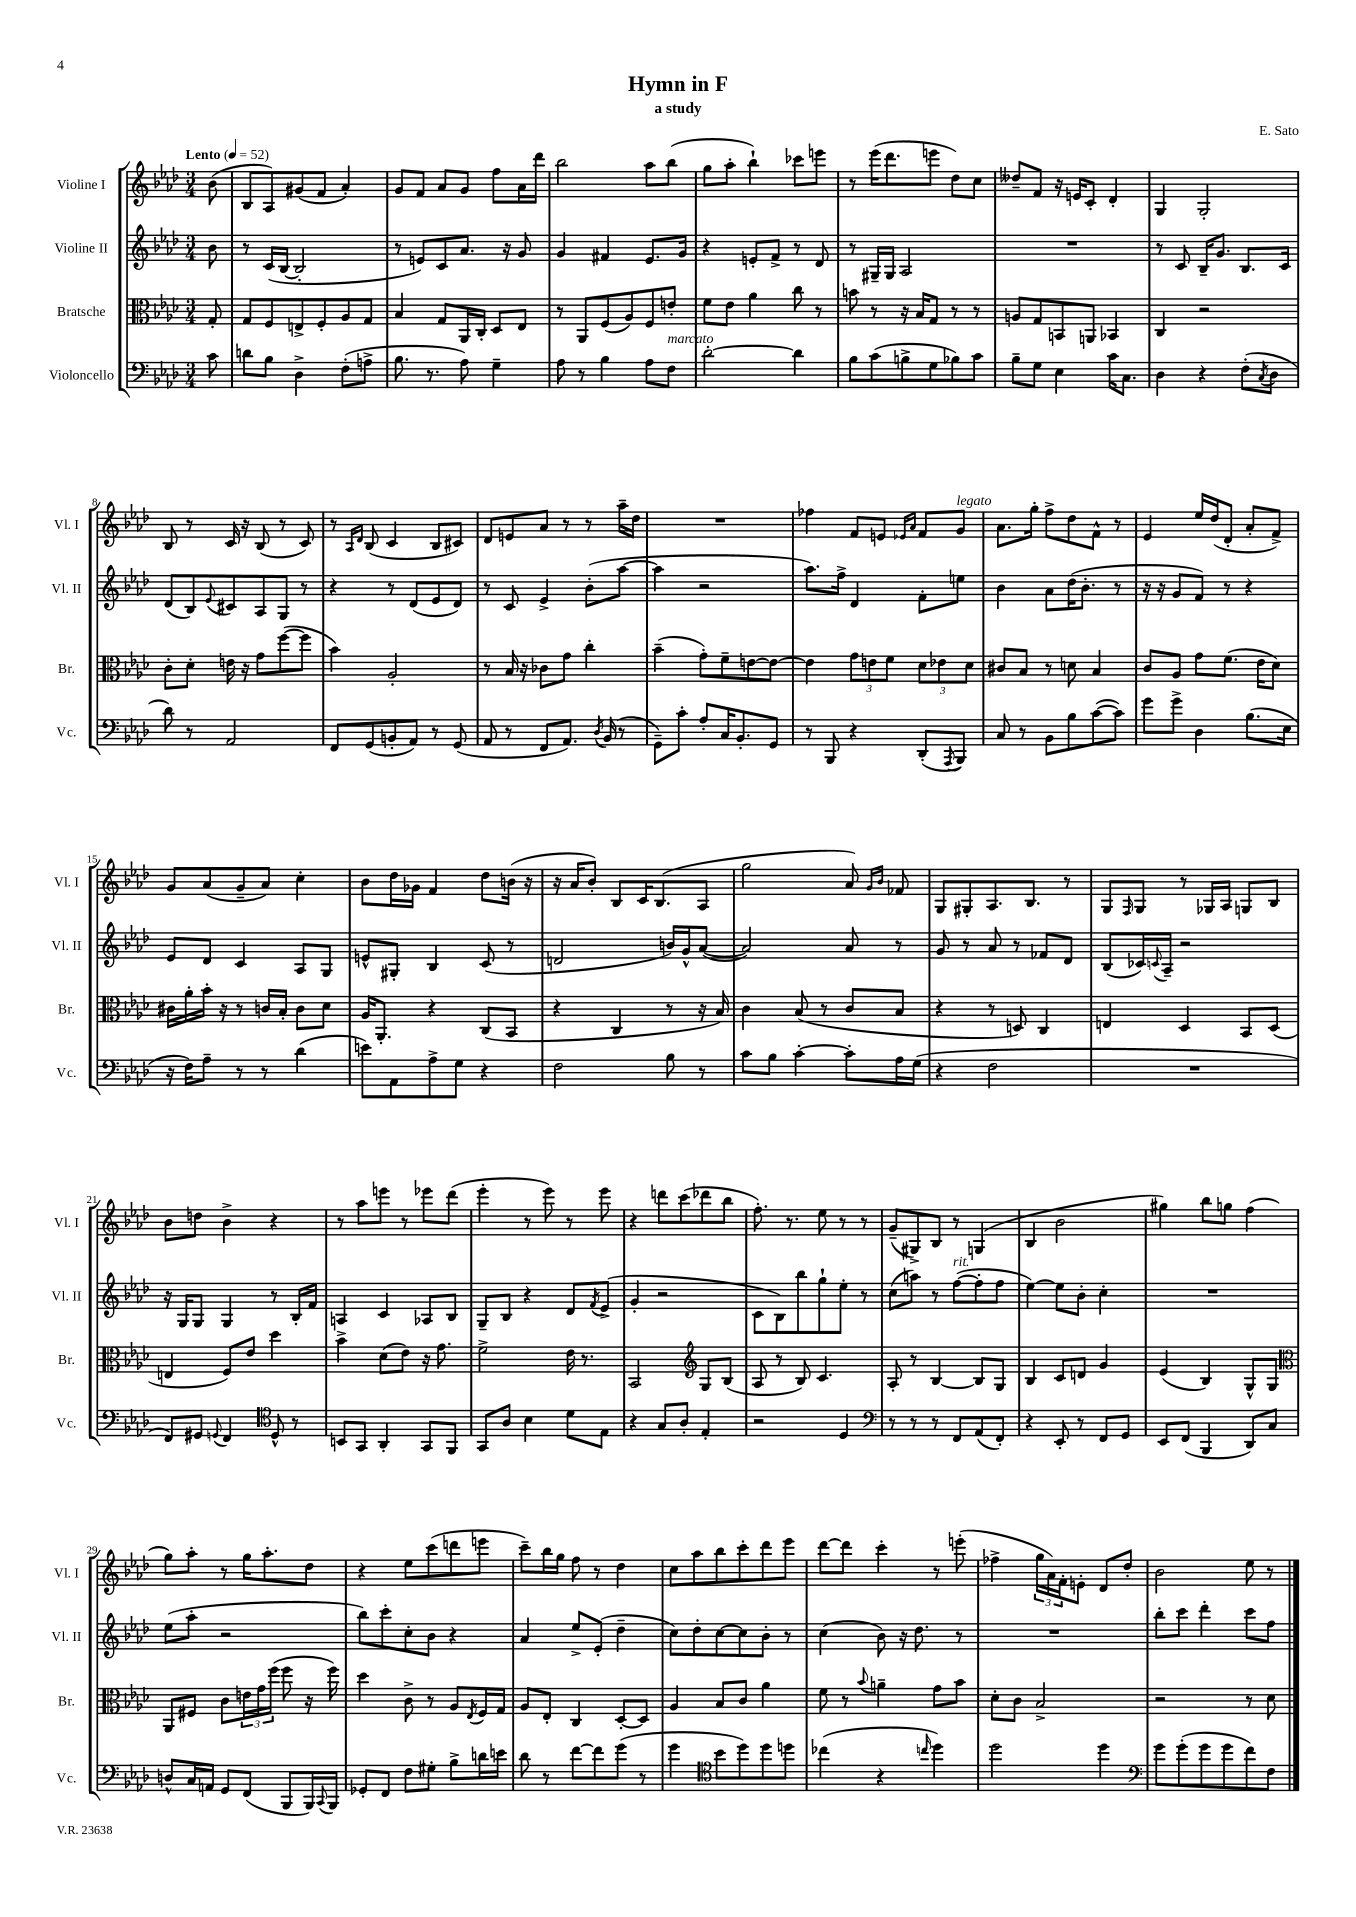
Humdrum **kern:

**kern	**kern	**kern	**kern
*part4	*part3	*part2	*part1
*staff4	*staff3	*staff2	*staff1
*I"Violoncello	*I"Bratsche	*I"Violine II	*I"Violine I
*I'Vc.	*I'Br.	*I'Vl. II	*I'Vl. I
*clefF4	*clefC3	*clefG2	*clefG2
*k[b-e-a-d-]	*k[b-e-a-d-]	*k[b-e-a-d-]	*k[b-e-a-d-]
*M3/4	*M3/4	*M3/4	*M3/4
*MM52	*MM52	*MM52	*MM52
=	=	=	=
!	!	!	!LO:TX:a:B:t=Lento
8c\	8G'/	8b-\	(8b-\
=1	=1	=1	=1
8dn\L	8G/L	8r	8B-/L
8B-\J	8F/	(16c/LL	8A-/)
.	.	[16B-/JJ	.
4D-^\	8En^/	2B-'/]	(8g#X/
.	8F'/	.	8f/J
(8F'\L	8A-/	.	4a-'/)
8An^\J	8G/J	.	.
=2	=2	=2	=2
8.B-\	4B-/	8r	8g/L
.	.	8en/L)	8f/J
8.r	.	.	.
.	8G/L	8c/	8a-/L
8A-\)	16AA-/L	8.a-/J	8g/J
.	16C'/JJ	.	.
4G~\	8D-/L	.	8ff\L
.	.	16r	.
.	8E-/J	8g/	16a-\L
.	.	.	16ddd-\JJ
=3	=3	=3	=3
8A-\	8r	4g/	2bb-\
8r	8AA-/L	.	.
4B-\	(8F/	4f#X/	.
.	8A-/)	.	.
8A-\L	8F/	8.e-/L	8aa-\L
!LO:TX:a:i:t=marcato	!	!	!
8F\J	8en'/J	.	(8bb-\J
.	.	16g/Jk	.
=4	=4	=4	=4
[2d-'\	8f\L	4r	8gg\L
.	8e-\J	.	8aa-'\J
.	4a-\	8en'/L	4bb-`\)
.	.	8f^/J	.
4d-\]	8cc\	8r	8ccc-X\L
.	8r	8d-/	8eeen\J
=5	=5	=5	=5
8B-\L	8bn\	8r	8r
(8c\	8r	16G#X~/LL	(16eee-\KL
.	.	16G#/JJ	8.ddd-\
8Bn^\	16r	2A-/	.
.	16B-/KL	.	.
8G\	8G/J	.	8eeen\J
8B-X\)	8r	.	8dd-\L)
8c\J	8r	.	8cc\J
=6	=6	=6	=6
8B-~\L	8An/L	2.r	8dd--X~/L
8G\J	8G/	.	8f/J
4E-\	8BBn/	.	16r
.	.	.	16en/KL
.	8AAn/J	.	8c'/J
16c\KL	4BB-X/	.	4d-'/
8.C\J	.	.	.
=7	=7	=7	=7
4D-\	4C/	8r	4G/
.	.	8c/	.
4r	2r	16B-~/KL	2G'/
.	.	8.g/J	.
(8F'\L	.	8.B-/L	.
8qC/	.	.	.
8D-\J	.	.	.
.	.	16c/Jk	.
!!LO:LB:g=z
=8	=8	=8	=8
8d-\)	8c'\L	(8d-/L	8B-/
8r	8d-'\J	8B-/)	8r
.	.	8qqe-/	.
2AA-/	16en\	8c#X/	16c/
.	16r	.	16r
.	8g\L	8A-/	(8B-/
.	([8ff\	8G/J	8r
.	8ff\J]	8r	8c/)
=9	=9	=9	=9
8FF/L	4b-\)	4r	8r
.	.	.	16qqA-/LL
.	.	.	16qqd-/JJ
(8GG/	.	.	(8B-/
8BBn'/	2A-'/	8r	4c/
8AA-/J)	.	(8d-/L	.
8r	.	8e-/	8B-/L
(8GG/	.	8d-/J)	8c#X/J)
=10	=10	=10	=10
8AA-/	8r	8r	8d-/L
8r	16B-/	8c/	8en/
.	16r	.	.
8FF/L	8c-X\L	4e-^/	8a-/J
8.AA-/J)	8g\J	.	8r
.	4cc'\	(8b-'\L	8r
8qD-/	.	.	.
(16BB-/	.	.	.
8r	.	[8aa-\J	16aa-~\LL
.	.	.	16dd-\JJ
=11	=11	=11	=11
8GG~\L)	(4b-~\	4aa-\]	2.r
8c'\J	.	.	.
8A-'/L	8g'\L)	2r	.
16C/K	8f~\	.	.
8.BB-'/	.	.	.
.	[8en\	.	.
8GG/J	8e\J_	.	.
=12	=12	=12	=12
8r	4e\]	8.aa-\L)	4ff-X\
8BBB-/	.	.	.
.	.	16ff^\Jk	.
4r	12g\L	4d-/	8f/L
.	12en\	.	.
.	.	.	8en/J
.	12f\J	.	.
.	.	.	16qqe-X/LL
.	.	.	16qqa-/JJ
(8DD-'/L	12d-\L	8f'\L	8f/L
.	12e-X\	.	.
8qAAA-/	.	.	.
!	!	!	!LO:TX:a:i:t=legato
8BBB-/J)	.	8een\J	8g/J
.	12d-\J	.	.
=13	=13	=13	=13
8C/	8c#X/L	4b-\	8.a-\L
8r	8B-/J	.	.
.	.	.	16gg'\Jk
8BB-\L	8r	8a-\L	8ff^\L
8B-\	8dn\	(16dd-\K	8dd-\
.	.	8.b-'\J	.
([8c\	4B-/	.	8f^^\J
8c\J])	.	8r	8r
=14	=14	=14	=14
8g\L	8c/L	16r	4e-/
.	.	16r	.
8g^\J	8A-/J	8g/L	.
4D-\	8g\L	8f/J)	16ee-/LL
.	.	.	(16dd-/J
.	(8.f\J	8r	8d-'/J
(8.B-\L	.	4r	8a-'/L
.	16e-\KL	.	.
.	8d-\J)	.	8f^/J)
16E-\Jk	.	.	.
!!LO:LB:g=z
=15	=15	=15	=15
16r	16c#X\LL	8e-/L	8g/L
16F\KL)	16a-'\	.	.
8A-~\J	16b-'\JJ	8d-/J	(8a-/
.	16r	.	.
8r	8r	4c/	8g~/
8r	16cn/LL	.	8a-/J)
.	16B-'/JJ	.	.
(4d-\	8c\L	8A-/L	4cc'\
.	8d-\J	8G/J	.
=16	=16	=16	=16
8en\L)	16A-/KL	8en^^/L	8b-\L
.	8.AA-'/J	.	.
8AA-\	.	8G#X'/J	16dd-\L
.	.	.	16g-X\JJ
8A-^\	4r	4B-/	4f/
8G\J	.	.	.
4r	(8C/L	(8c/	8dd-\L
.	8BB-/J	8r	(16bn\Jk
.	.	.	16r
=17	=17	=17	=17
2F\	4r	2dn/	16r
.	.	.	16a-/KL
.	.	.	8b-'/J)
.	4C/	.	8B-/L
.	.	.	16c/K
.	.	.	(8.B-/
8B-\	8r	16bn/LL)	.
.	.	16g^^/J	.
8r	16r	([8a-/J	8A-/J
.	16B-/)	.	.
=18	=18	=18	=18
8c\L	4c\	2a-/])	2gg\
8B-\J	.	.	.
[4c'\	(8B-/	.	.
.	8r	.	.
8c'\L]	8c/L	8a-/	8a-/)
.	.	.	16qqg/LL
.	.	.	16qqb-/JJ
16A-\L	8B-/J	8r	8f-X/
(16G\JJ	.	.	.
=19	=19	=19	=19
4r	4r	8g/	8G/L
.	.	8r	8G#X'/
2F\	8r	8a-/	8.A-/
.	8Dn/)	8r	.
.	.	.	8.B-/J
.	4C/	8f-X/L	.
.	.	8d-/J	8r
=20	=20	=20	=20
2.r	4En/	(8B-/L	8G/L
.	.	.	16qqF/
.	.	16c-X/L)	8G/J
.	.	8qqcn/	.
.	.	16A-~/JJ	.
.	4D-/	2r	8r
.	.	.	16G-X/LL
.	.	.	16A-/JJ
.	8BB-/L	.	8Gn/L
.	(8D-/J	.	8B-/J
!!LO:LB:g=z
=21	=21	=21	=21
8FF/L)	4En/	16r	8b-\L
.	.	16G/KL	.
8GG#X/J	.	8G/J	8ddn\J
8qqGGn/	.	.	.
4FF/	8F/L)	4G/	4b-^\
.	8e-/J	.	.
*clefC4	*	*	*
8D-^^/	4dd-\	8r	4r
8r	.	16B-'/LL	.
.	.	16f/JJ	.
=22	=22	=22	=22
8BBn/L	4b-^\	4An/	8r
8GG/J	.	.	8aa-\L
4AA-'/	(8d-\L	4c/	8eeen\J
.	8e-\J)	.	8r
8GG/L	16r	8A-X/L	8eee-X\L
.	8.g\	.	.
8FF/J	.	8B-/J	(8ddd-\J
=23	=23	=23	=23
8GG/L	2f^\	8G~/L	4eee-'\
8A-/J	.	8B-/J	.
4B-\	.	4r	8r
.	.	.	8eee-\)
8d-\L	16e-\	8d-/L	8r
.	8.r	.	.
.	.	8qf/	.
8E-\J	.	(8e-^/J	8eee-\
=24	=24	=24	=24
4r	2BB-/	4g'/	4r
8G/L	.	2r	8dddn\L
8A-'/J	.	.	(8ccc\
*	*clefG2	*	*
4E-'/	8G/L	.	8ddd-X\
.	(8B-/J	.	8bb-\J
=25	=25	=25	=25
2r	8A-/	8c\L	8.ff'\)
.	8r	8B-\)	.
.	.	.	8.r
.	8B-/)	8bb-\	.
.	4.c/	8gg`\	8ee-\
4D-/	.	8ee-'\J	8r
.	.	8r	8r
=26	=26	=26	=26
*clefF4	*	*	*
8r	8A-'/	(8cc\L	(8g~/L
8r	8r	8aan\J)	8G#X^/)
8r	[4B-/	8r	8B-/J
!	!	!LO:TX:a:i:t=rit.	!
8FF/L	.	([8ff\L	8r
(8AA-/	8B-/L]	8ff'\]	(4Gn/
8FF'/J)	8G/J	8ff\J	.
=27	=27	=27	=27
4r	4B-/	[4ee-\)	4B-/
8EE-'/	8c/L	8ee-\L]	2b-\
8r	8dn/J	8b-'\J	.
8FF/L	4g/	4cc'\	.
8GG/J	.	.	.
=28	=28	=28	=28
8EE-/L	(4e-/	2.r	4gg#X\)
(8FF/J	.	.	.
4BBB-/	4B-/)	.	8bb-\L
.	.	.	8ggn\J
8DD-/L)	8G^^/L	.	(4ff\
8C/J	8G/J	.	.
!!LO:LB:g=z
=29	=29	=29	=29
*	*clefC3	*	*
8Dn^^/L	8AA-/L	(8ee-\L	8gg\L)
16C/L	8F#X/J	8aa-'\J	8aa-'\J
16AAn/JJ	.	.	.
8GG/L	8c\L	2r	8r
(8FF/J	24en\L	.	16gg\KL
.	24g\	.	.
.	.	.	8.aa-'\
.	(24ff\JJ	.	.
8BBB-/L	8ff\	.	.
16BBB-/L)	16r	.	8dd-\J
8qqCC/	.	.	.
16BBB-/JJ	16ff\)	.	.
=30	=30	=30	=30
8GG-X'/L	4dd-\	8bb-\L)	4r
8FF/J	.	8ccc'\	.
8F\L	8c^\	8cc'\	8ee-\L
8G#X'\J	8r	8b-\J	(8ccc\
8B-^\L	8A-/L	4r	8dddn\
.	8qE-/	.	.
16dn\L	16F/L	.	8eeen\J
16en\JJ	16G/JJ	.	.
=31	=31	=31	=31
8d-\	8A-/L	4a-/	8ccc~\L)
8r	8E-'/J	.	16bb-\L
.	.	.	16gg\JJ
[8f\L	4C/	8ee-^/L	8ff\
8f\]	.	(8e-'/J	8r
(8g\J	[8D-'/L	4dd-~\	4dd-\
8r	8D-/J]	.	.
=32	=32	=32	=32
4g\	4A-/	8cc\L)	8cc\L
.	.	8dd-'\	8aa-\
*clefC4	*	*	*
8b-\L	8B-/L	[8cc\	8bb-\
8dd-\)	8c/J	8cc\]	8ccc'\
8dd-\	4a-\	8b-'\J	8ddd-\
8ddn\J	.	8r	8eee-\J
=33	=33	=33	=33
(4cc-X\	8f\	(4cc\	[8ddd-\L
.	8r	.	8ddd-\J]
.	8qqb-/	.	.
4r	4an~\	8b-\)	4ccc'\
.	.	16r	.
.	.	8.dd-\	.
16qqccn/	.	.	.
4dd-\)	8g\L	.	8r
.	8b-\J	8r	(8eeen'\
=34	=34	=34	=34
2dd-\	8d-'\L	2.r	4ff-X^\
.	8c\J	.	.
.	2B-^/	.	24gg\LL
.	.	.	24a-\)
.	.	.	24f'\J
.	.	.	8en'\J
4dd-\	.	.	8d-/L
.	.	.	8dd-'/J
=35	=35	=35	=35
*clefF4	*	*	*
8g\L	2r	8bb-'\L	2b-\
(8g'\	.	8ccc\J	.
8g\	.	4ddd-'\	.
8g\	.	.	.
8f\)	8r	8ccc\L	8ee-\
8F\J	8d-\	8ff\J	8r
==	==	==	==
*-	*-	*-	*-
